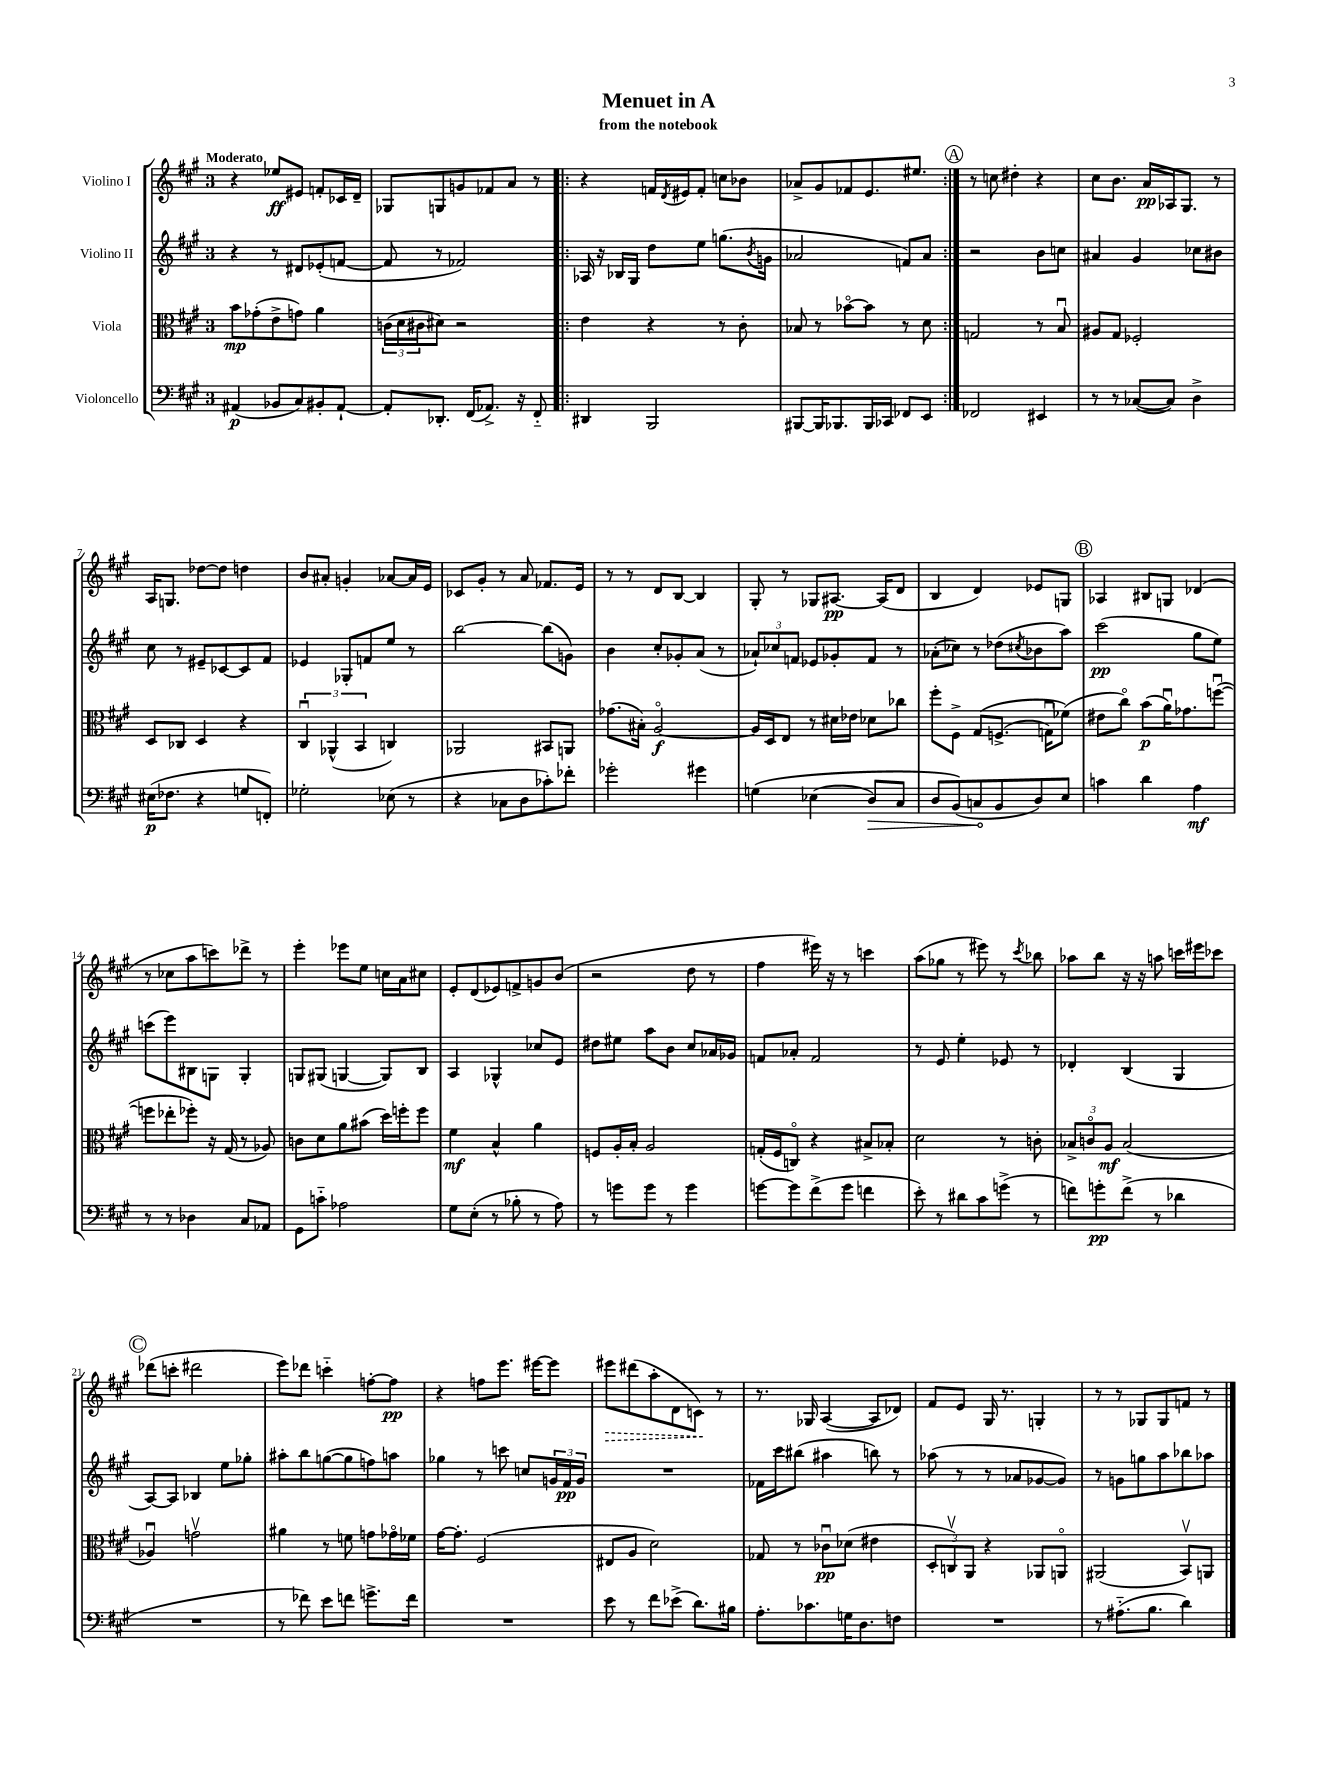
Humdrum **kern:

**kern	**kern	**kern	**kern
*staff4	*staff3	*staff2	*staff1
*clefF4	*clefC3	*clefG2	*clefG2
*k[f#c#g#]	*k[f#c#g#]	*k[f#c#g#]	*k[f#c#g#]
*M3/4	*M3/4	*M3/4	*M3/4
(4AA#	8b	4r	4r
.	(8g-'	.	.
8BB-	8e^	8r	8ee-
8C#)	8g)	8d#	8e#
8BB#'	4a	(8e-'	8f'
[8AA#`	.	[8f	16c-
.	.	.	16d~
=	=	=	=
8AA#']	(24c	8f]	8G-
.	24d	.	.
.	24c#	.	.
8.DD-'	8d#)	8r	8G
.	2r	2f-)	8g
(16FF#	.	.	.
8.AA-^)	.	.	8f-
.	.	.	8a
16r	.	.	.
8FF#'~	.	.	8r
=!|:	=!|:	=!|:	=!|:
4DD#	4e	16A-	4r
.	.	16r	.
.	.	16B-	.
.	.	16G#	.
2BBB	4r	8dd	16f
.	.	.	8qd
.	.	.	16e#
.	.	8ee	8f'
.	8r	(8.gg	8cc
.	8c#'	.	8b-
.	.	8qb	.
.	.	16g	.
=	=	=	=
[8BBB#	8B-	2a-	8a-^
16BBB#]	8r	.	8g#
8.BBB-	.	.	.
.	[8b-o	.	8f-
16BBB-	8b-]	.	8.e
16CC-	.	.	.
8FF-	8r	8f)	.
.	.	.	8.ee#
8EE	8d	8a-	.
=:|!	=:|!	=:|!	=:|!
2FF-	2G	2r	8r
.	.	.	8cc
.	.	.	4dd#'
4EE#	8r	8b	4r
.	8Bu	8cc	.
=	=	=	=
8r	8A#	4a#	8cc#
8r	8G#	.	8.b
([8C-	2F-'	4g#	.
.	.	.	16a
8C-])	.	.	16A-
.	.	.	8.G#
4D^	.	8cc-	.
.	.	8b#	8r
=	=	=	=
(16E#	8D	8cc#	16A
8.F-	.	.	8.G
.	8C-	8r	.
4r	4D	8e#~	[8dd-
.	.	[8c-	8dd-]
8G	4r	8c-]	4dd
8FF')	.	8f#	.
=	=	=	=
2G-'	6C#u	4e-	8b
.	.	.	8a#'
.	(6AA-^^	.	.
.	.	8G-'	4g'
.	6BB	.	.
.	.	8f	.
(8E-	4C)	8ee	[8a-
8r	.	8r	16a-]
.	.	.	16e
=	=	=	=
4r	2AA-	[2bb	8c-
.	.	.	8g#'
8C-	.	.	8r
8D	.	.	8a
8c-')	8BB#	(8bb]	8.f-
8f-'	8AA	8g)	.
.	.	.	16e
=	=	=	=
2g-'	(8.g-	4b	8r
.	.	.	8r
.	16B#')	.	.
.	[2Ao	8cc#'	8d
.	.	8g-'	[8B
4g#	.	(8a	4B]
.	.	8r	.
=	=	=	=
&(4G	16A]	12a-`)	8G#'
.	16D	.	.
.	.	12cc-	.
.	8E	.	8r
.	.	12f	.
(4E-	8r	8e-	8G-
.	16d#	8g-'	[8.A#
.	16e-	.	.
8D)	8d-	8f	.
.	.	.	(16A#]
8C#	8cc-	8r	8d
=	=	=	=
8D	8ff#'	(8a-'	4B
(8BB&)	8F#^	8cc-)	.
8C	&(8G#	8r	4d)
8BB	(8.F^	(8dd-	.
.	.	8qcc#	.
8D)	.	8b-	8e-
.	16Gu)	.	.
8E	(8f-&)	8aa)	8G
=	=	=	=
4c	8e#	(2ccc#	4A-
.	8cc#o)	.	.
4d	(8b	.	8B#
.	16au)	.	8G
.	8.g-	.	.
4A	.	8gg#	(4d-
.	([8ffu	8ee)	.
=	=	=	=
8r	8ff]	(8ccc	8r
8r	8ee-'	8eee)	8cc-
4D-	8ff-')	8B#	8aa
.	16r	8G	8ccc)
.	(16G#	.	.
8C#	8r	4G'	8ddd-^
8AA-	8A-)	.	8r
=	=	=	=
8GG#	8c	8G	4eee'
8c'~	8d	(8G#	.
2A-	8a	[4G	8eee-
.	(8b#	.	8ee
.	16dd)	8G])	16cc
.	16ff'	.	16a
.	8ff	8B	8cc#
=	=	=	=
8G#	4f#	4A	8e'
(8E'	.	.	(8d
8r	4B^^	4G-^^	8e-)
8B-'	.	.	8f^
8r	4a	8cc-	8g
8A)	.	8e	(8b
=	=	=	=
8r	8F	8dd#	2r
8g	16A'	8ee#	.
.	16B'	.	.
8g	2A	8aa	.
8r	.	8b	.
4g	.	8cc#	8dd
.	.	16a-	8r
.	.	16g-	.
=	=	=	=
[8g	(16G'	8f	4ff#
.	16F#	.	.
8g]	8Co)	8a-'	.
(8f#^	4r	2f	16eee#)
.	.	.	16r
8g	.	.	8r
4f	8B#^	.	4ccc
.	8B-'	.	.
=	=	=	=
8e')	2d	8r	(8aa
8r	.	8e	8gg-
8d#	.	4ee'	8r
8c#	.	.	8eee#)
(8g^	8r	8e-	8r
.	.	.	8qccc#
8r	8c'	8r	8bb-
=	=	=	=
8f)	12B-^	4d-'	8aa-
.	12co	.	.
8g'	.	.	8bb
.	12A	.	.
(8f^	(2B-	(4B	16r
.	.	.	16r
8r	.	.	8aa
4d-	.	4G#	16ccc
.	.	.	16eee#
.	.	.	8ccc-
=	=	=	=
2.r	4A-u)	[8A)	(8ddd-
.	.	8A]	8ccc'
.	2gv	4B-	2ddd#
.	.	8ee	.
.	.	8gg-'	.
=	=	=	=
8r	4a#	8aa#'	8eee)
8f-)	.	8bb	8ddd-
8e	8r	([8gg	4ccc'~
8f	8f	8gg]	.
8.g^	8g	8ff)	[8ff'
.	16g-o	8aa	8ff]
16f	16f-	.	.
=	=	=	=
2.r	[16g#	4gg-	4r
.	8.g#']	.	.
.	(2F#	8r	8ff
.	.	8ccc	8.eee
.	.	8cc	.
.	.	.	[16eee#
.	.	24g	8eee#]
.	.	24f#	.
.	.	24g	.
=	=	=	=
8e	8E#	2.r	8eee#
8r	8A	.	(8ddd#
8f#	2d)	.	8aa'
(8e-^	.	.	8d
8.d)	.	.	8c)
.	.	.	8r
16B#	.	.	.
=	=	=	=
8.A'	8G-	16f-	8.r
.	.	16ccc#	.
.	8r	(8bb#	.
8.c-	.	.	16G-
.	8c-u	4aa#	([4A
16G	(8d-	.	.
8.D	.	.	.
.	4e#	8bb)	8A]
8F	.	8r	8d-)
=	=	=	=
2.r	12D'	(8aa-	8f#
.	12Cv)	.	.
.	.	8r	8e
.	12AA	.	.
.	4r	8r	16G#
.	.	.	8.r
.	.	8a-	.
.	8AA-	[8g-	4G'
.	8AAo	8g-])	.
=	=	=	=
8r	(2AA#	8r	8r
(8.A#'~	.	8g	8r
.	.	8gg	8G-
8.B	.	.	.
.	.	8aa	8G-
4d)	8BBv)	8bb-	8f
.	8AA	8aa-	8r
==	==	==	==
*-	*-	*-	*-
